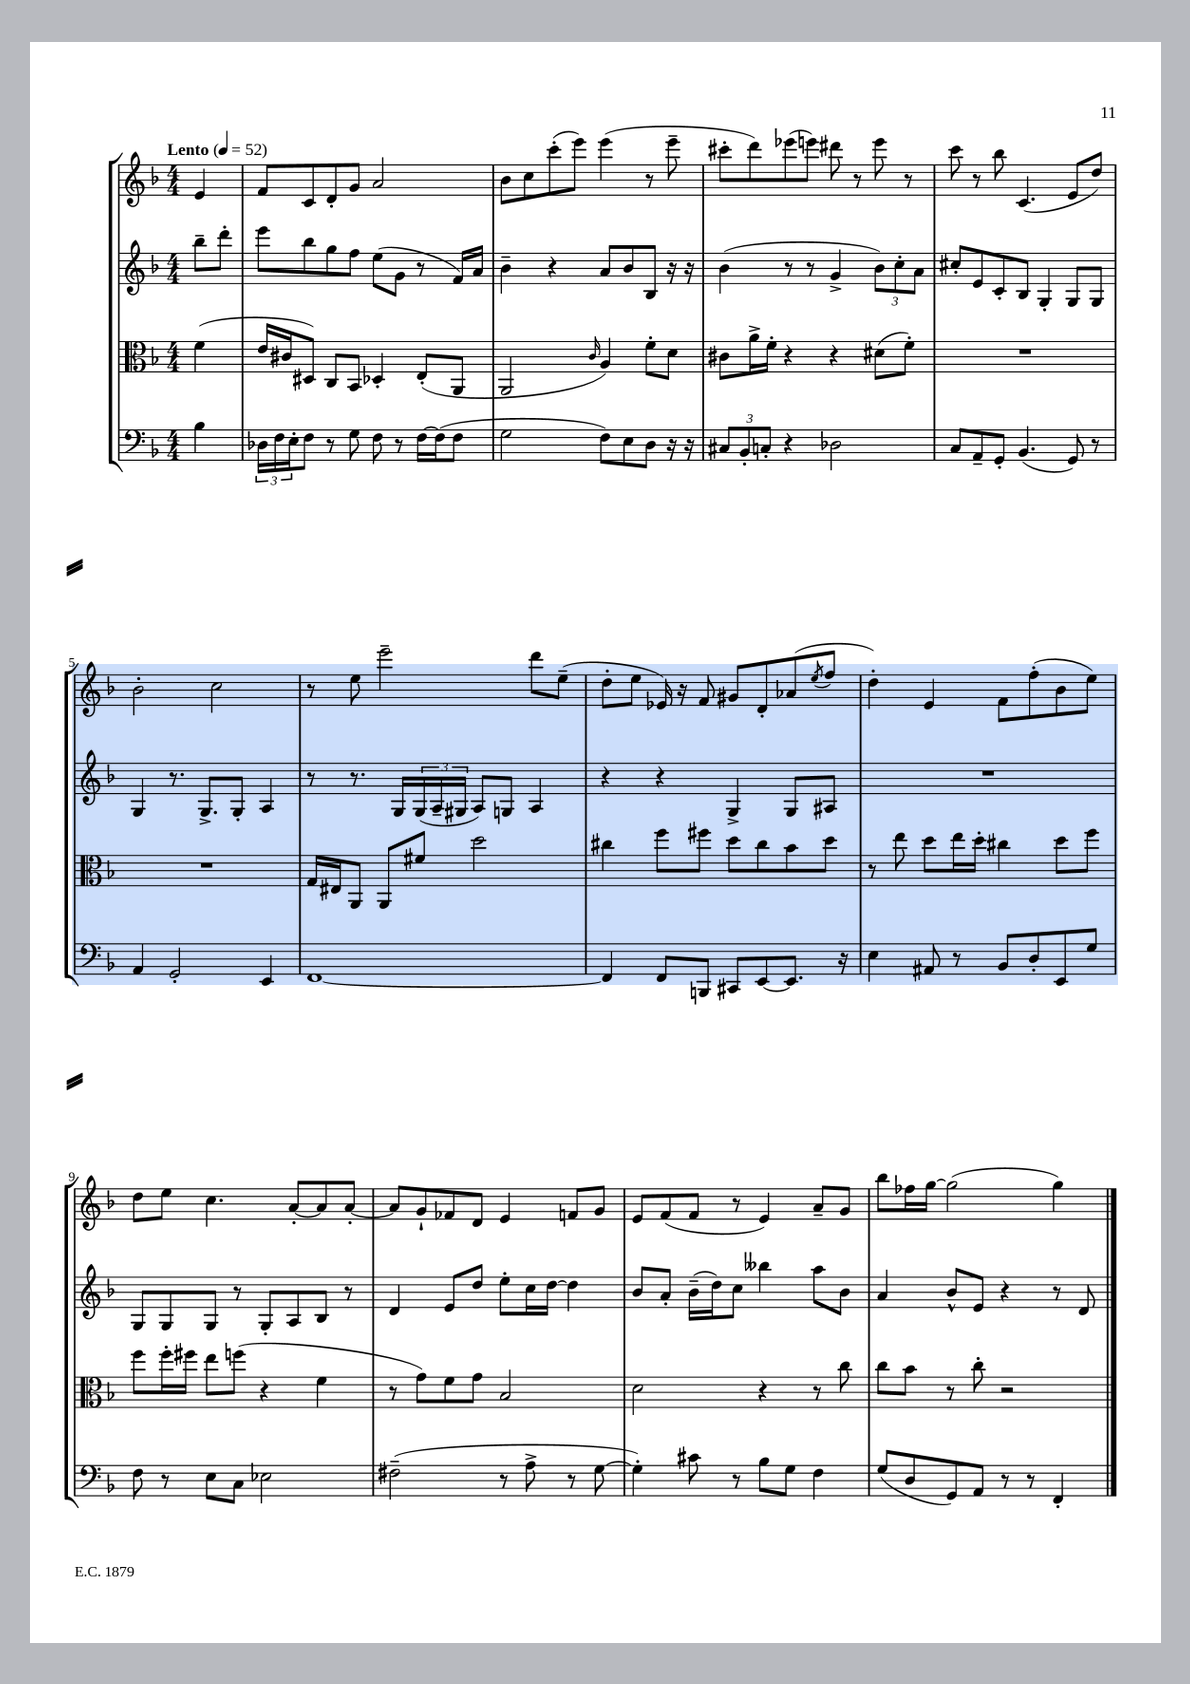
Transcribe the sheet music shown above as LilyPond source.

<<
\new StaffGroup <<
\new Staff = "s0" {
    \clef treble \key f \major \numericTimeSignature \time 4/4 \partial 4 \tempo "Lento" 4 = 52
    e'4 |
    f'8 c'8 d'8-. g'8 a'2 |
    bes'8 c''8 c'''8-.( e'''8) e'''4( r8 e'''8-- |
    cis'''8-. d'''8) ees'''8( e'''8) dis'''8 r8 e'''8 r8 |
    c'''8 r8 bes''8 c'4.( e'8 d''8) |
    bes'2-. c''2 |
    r8 e''8 e'''2-- d'''8 e''8--( |
    d''8-. e''8 ees'16) r16 f'8 gis'8 d'8-. aes'8( \acciaccatura { e''8 } f''8 |
    d''4-.) e'4 f'8 f''8-.( bes'8 e''8) |
    d''8 e''8 c''4. a'8~-. a'8 a'8~-. |
    a'8 g'8-! fes'8 d'8 e'4 f'8 g'8 |
    e'8 f'8( f'8 r8 e'4) a'8-- g'8 |
    bes''8 fes''16 g''16~ g''2( g''4) \bar "|." |
}
\new Staff = "s1" {
    \clef treble \key f \major \numericTimeSignature \time 4/4 \partial 4
    bes''8-- d'''8-. |
    e'''8 bes''8 g''8 f''8 e''8( g'8 r8 f'16) a'16 |
    bes'4-- r4 a'8 bes'8 bes8 r16 r16 |
    bes'4( r8 r8 g'4-> \tuplet 3/2 { bes'8) c''8-. a'8 } |
    cis''8-. e'8 c'8-. bes8 g4-. g8 g8 |
    g4 r8. g8.-> g8-. a4 |
    r8 r8. g16 \tuplet 3/2 { g16( a16-- gis16 } a8) g8 a4 |
    r4 r4 g4-> g8 ais8 |
    R1 |
    g8 g8 g8 r8 g8-. a8 bes8 r8 |
    d'4 e'8 d''8 e''8-. c''16 d''16~ d''4 |
    bes'8 a'8-. bes'16--( d''16) c''8 beses''4 a''8 bes'8 |
    a'4 bes'8-^ e'8 r4 r8 d'8 \bar "|." |
}
\new Staff = "s2" {
    \clef alto \key f \major \numericTimeSignature \time 4/4 \partial 4
    f'4( |
    e'16 cis'16 dis8) c8 bes,8 des4-. e8-.( a,8 |
    a,2 \grace { c'16 } a4) f'8-. d'8 |
    cis'8 a'16-> f'16-. r4 r4 dis'8( f'8-.) |
    R1 |
    R1 |
    g16 eis16 a,8 a,8 fis'8 d''2 |
    cis''4 f''8 fis''8 d''8 cis''8 bes'8 d''8 |
    r8 e''8 d''8 e''16 d''16-. cis''4 d''8 f''8 |
    f''8 f''16-. fis''16 e''8 f''8( r4 f'4 |
    r8 g'8) f'8 g'8 bes2 |
    d'2 r4 r8 c''8 |
    c''8 bes'8 r8 c''8-. r2 \bar "|." |
}
\new Staff = "s3" {
    \clef bass \key f \major \numericTimeSignature \time 4/4 \partial 4
    bes4 |
    \tuplet 3/2 { des16 f16 e16-. } f8 r8 g8 f8 r8 f16~ f16( f8 |
    g2 f8) e8 d8 r16 r16 |
    \tuplet 3/2 { cis8 bes,8-. c8-. } r4 des2 |
    c8 a,8-- g,8-. bes,4.( g,8) r8 |
    a,4 g,2-. e,4 |
    f,1~ |
    f,4 f,8 b,,8 cis,8 e,8~ e,8. r16 |
    e4 ais,8 r8 bes,8 d8-. e,8 g8 |
    f8 r8 e8 c8 ees2 |
    fis2--( r8 a8-> r8 g8~ |
    g4-.) cis'8 r8 bes8 g8 f4 |
    g8( d8 g,8) a,8 r8 r8 f,4-. \bar "|." |
}
>>
>>
